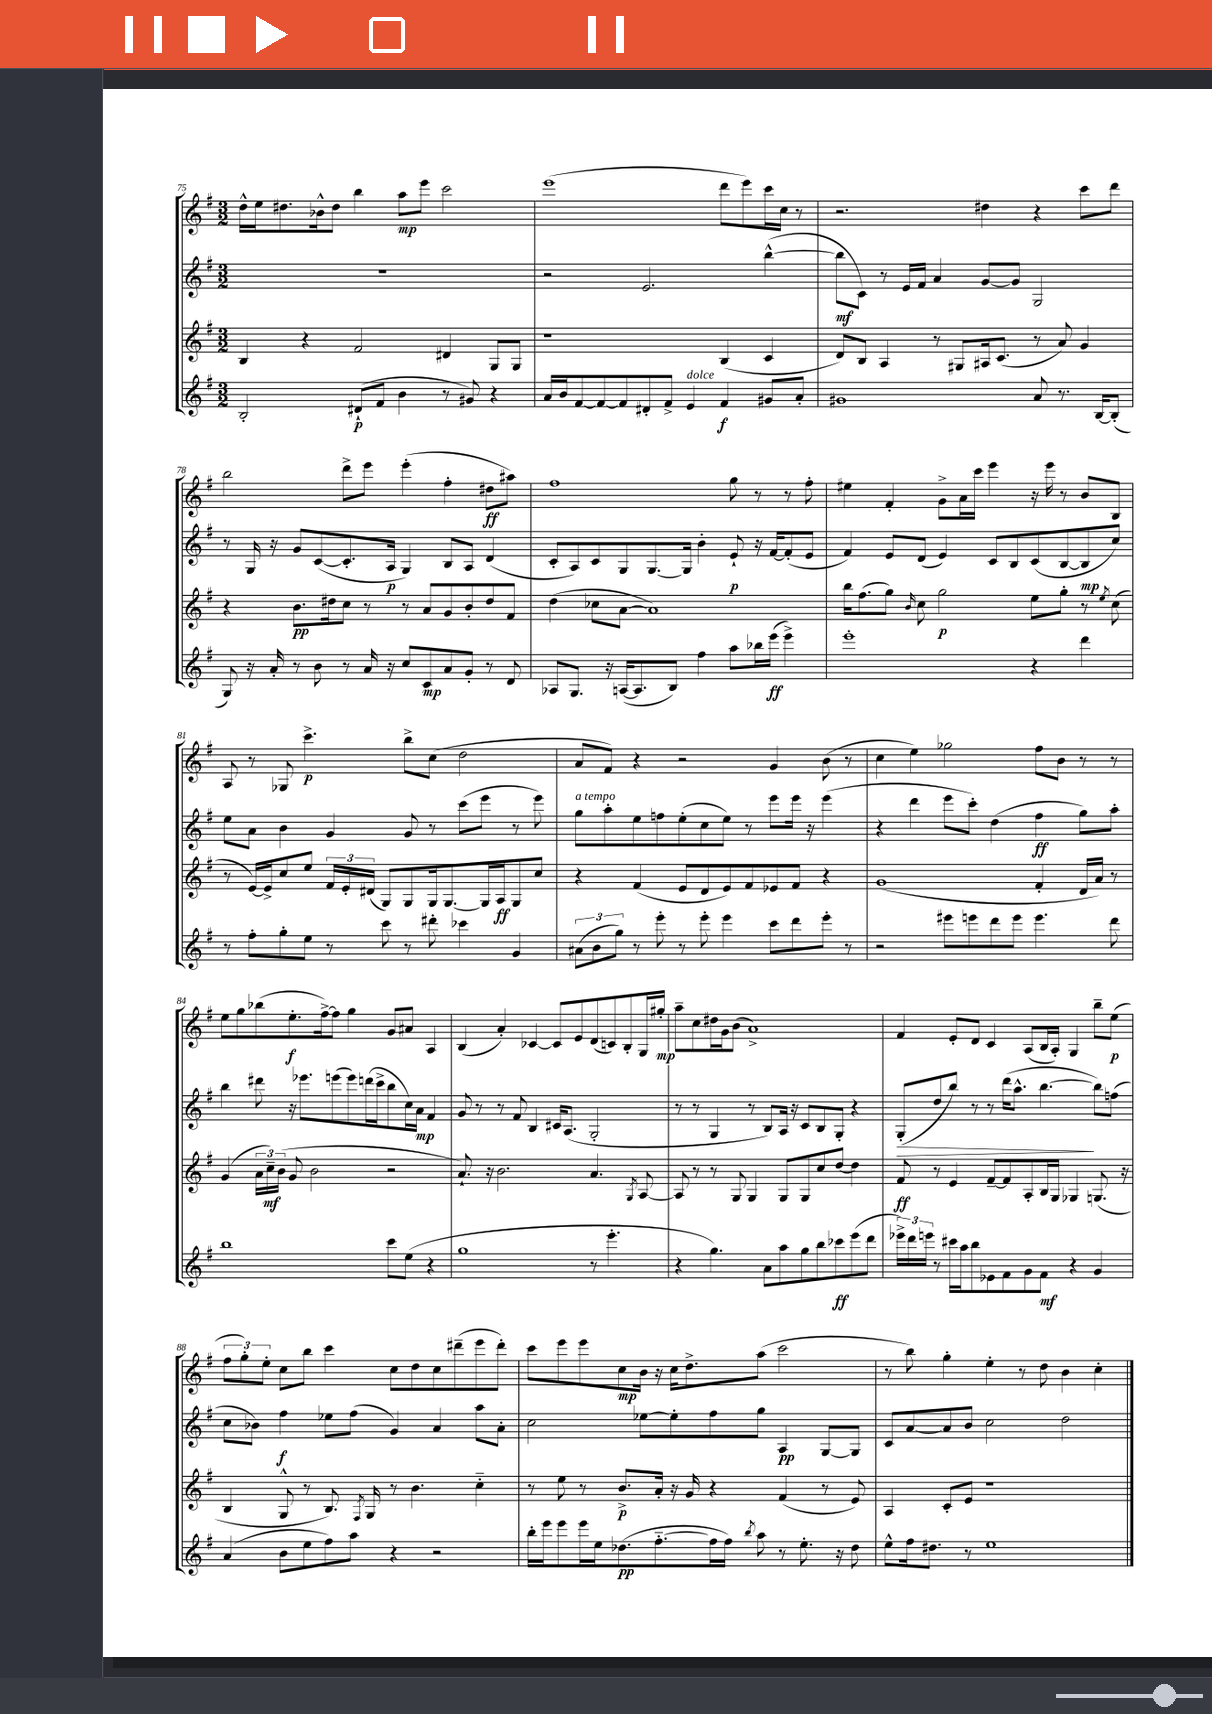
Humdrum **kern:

**kern	**kern	**kern	**kern
*staff4	*staff3	*staff2	*staff1
*clefG2	*clefG2	*clefG2	*clefG2
*k[f#]	*k[f#]	*k[f#]	*k[f#]
*M3/2	*M3/2	*M3/2	*M3/2
2B'	4B	1.r	16dd^^
.	.	.	16ee
.	.	.	8.dd#
.	4r	.	.
.	.	.	16b-^^
.	.	.	8dd#
(8d#`	2f#	.	4bb
8f#	.	.	.
4b	.	.	8aa
.	.	.	8eee
8r	4d#	.	2ccc
8g#)	.	.	.
4r	8G	.	.
.	8G	.	.
=	=	=	=
16a	1r	2r	(1eee
16b	.	.	.
[8f#	.	.	.
8f#_	.	.	.
8f#]	.	.	.
8d#'	.	2.e	.
8f#^	.	.	.
4e	.	.	.
4f#	(4B	.	8ddd
.	.	.	8eee)
8g#	4c	([4bb^^	16ccc
.	.	.	16cc
8a'	.	.	8r
=	=	=	=
1g#	8d)	8bb]	2.r
.	8B	8c)	.
.	4A	8r	.
.	.	16e	.
.	.	16f#	.
.	8r	4a	.
.	8G#	.	.
.	16A#	[8g	4dd#
.	(8.c	.	.
.	.	8g]	.
8a	8r	2G	4r
8.r	8a)	.	.
.	4g	.	8ccc
[16B	.	.	.
(8B']	.	.	8ddd
=	=	=	=
8G)	4r	8r	2bb
16r	.	16G	.
16a'	.	16r	.
8r	8.b	8g	.
8b	.	([8c	.
.	16dd#	.	.
8r	8cc	8.c']	8ddd^
16a	8r	.	8eee
16r	.	16A	.
8cc	8r	4G)	(4eee'
8c	8a	.	.
8a	8g	8B	4ff#'
8g'	8b'	8A	.
8r	8dd#	(4d	8dd#
8d	8f#	.	8aa#)
=	=	=	=
8A-	(4dd	8c'	1ff#
8.G	.	8A)	.
.	8cc-	8c	.
16r	.	.	.
([16A	[8a	8G	.
8.A]	.	.	.
.	1a])	[8.G	.
8B)	.	.	.
.	.	16G]	.
4ff#	.	4b'	.
8aa	.	8e`	8gg
16bb-	.	16r	8r
(16eee	.	[16f#	.
4eee^)	.	(8f#']	8r
.	.	8e	8ff#'
=	=	=	=
1eee'	16bb	4f#)	4ee#
.	(8.ff#	.	.
.	8gg)	8e	4f#'
.	16qqb	.	.
.	8cc	(8d	.
.	2gg	4e)	8g^
.	.	.	16a
.	.	.	16ccc
.	.	8c	4eee
.	.	8B	.
4r	8ee	(8c	16r
.	.	.	16eee
.	8gg'	[8B	8r
4ddd	8r	8B]	8b
.	8qee	.	.
.	(8cc	8cc)	8B
=	=	=	=
8r	8r	8ee	8A
8ff#'	[16e)	8a	8r
.	16e^]	.	.
8gg'	8cc	4b	8G-
8ee	8ee	.	4.ccc^
8r	24f#	4g	.
.	24e'	.	.
.	(24d#	.	.
8ccc	8G)	.	.
8r	8G	8g	8bb^
8ddd#'	16G	8r	(8cc
.	[8.G	.	.
4ccc-	.	(8ccc	2dd
.	16G]	8eee	.
.	16A	.	.
4g	8G	8r	.
.	8cc	8eee)	.
=	=	=	=
(12a#	4r	8gg	8a
12b	.	.	.
.	.	8aa'	8f#)
12gg)	.	.	.
8r	(4f#	8ee	4r
8eee'	.	8ff	.
8r	8e	(8ee'	2r
8eee'	8d	8cc	.
4eee	8e)	8ee)	.
.	8f#	8r	.
8ccc	8e-	8eee	4g
8ddd	8f#	16eee	.
.	.	16r	.
8eee'	4r	(4eee	(8b
8r	.	.	8r
=	=	=	=
2r	(1g	4r	4cc
.	.	4ddd	4ee)
8eee#	.	8eee	2gg-
8eee	.	8ccc')	.
8ddd	.	(4dd	.
8eee	.	.	.
4.eee	4f#'	4ff#	8ff#
.	.	.	8b
.	16d	8gg)	8r
.	16a)	.	.
8ddd	8r	8aa'	8r
=	=	=	=
1bb	(4g	4bb	8ee
.	.	.	8gg
.	24a	8ddd#	(8bb-
.	24cc~)	.	.
.	(24b	.	.
.	8g	16r	8.ee'
.	.	8.eee-	.
.	2b	.	.
.	.	.	[16ff#^)
.	.	(8eee	8ff#]
.	.	8eee)	4gg
.	.	(16ddd	.
.	.	16ccc^	.
8ccc	2r	8bb	8g
(8ee	.	16cc)	8a#
.	.	16a	.
4r	.	4f#	4A
=	=	=	=
1gg	8.a`)	8g	(4B
.	.	8r	.
.	16r	.	.
.	2.b	8r	4a')
.	.	8f#	.
.	.	4B	[4c-
.	.	16c#	8c-]
.	.	(8.A	.
.	.	.	8e
8r	4.a	2G'	(8d
4.eee'	.	.	8c)
.	.	.	8B'
.	8qG	.	.
.	[8A	.	16G
.	.	.	16gg#'
=	=	=	=
4r	8A]	8r	8aa~
.	8r	8r	8cc
4.gg)	8r	4G	16dd#
.	.	.	16g
.	8G	.	(8b
.	4G	8r	1a^)
8a	.	8B)	.
8aa	8G	16A	.
.	.	16r	.
8gg	8G	8c	.
8bb	8cc	8B	.
8ccc-	[8dd	8G'	.
(8eee	4dd]	4r	.
8ddd	.	.	.
=	=	=	=
24eee-^)	8f#	(8G'	4f#
24ddd	.	.	.
24eee	.	.	.
8r	8r	8dd	.
16ccc#	4e	8bb)	8e'
16aa	.	.	.
8bb	.	8r	8d
8e-	[8f#~	8r	4c
8f#	8f#]	(16ddd	.
.	.	8.aa^^	.
8g	8A'	.	(8A
8f#	16B	[4.bb	16B
.	16G	.	16A')
4r	4G-	.	4G
4g	(8.G	8bb])	8bb~
.	.	(8ff	(8ee
.	16r	.	.
=	=	=	=
(4a	4B	8cc	12ff#
.	.	.	12gg')
.	.	8b-)	.
.	.	.	12ee'
8b	8G^^	4ff#	8cc
8ee	8r	.	8bb
8ff#)	8.B)	8ee-	4ccc
8aa	.	(8ff#	.
.	8qF#	.	.
.	16G	.	.
4r	8r	4g)	8cc
.	4.b	.	8dd
2r	.	4a	8cc
.	.	.	(8ddd#~
.	4cc'~	8aa	8eee
.	.	8a'	8ddd#')
=	=	=	=
16bb'	8r	2cc	8ccc
16eee	.	.	.
8eee	8ee	.	8eee
16eee	8r	.	8eee
16ee	.	.	.
(8.dd-	8.b^	.	8cc
.	.	[8ee-	16b
[8.ff#'~	16a'	.	16r
.	16r	8ee-']	16cc
.	16g	.	8.dd^
16ff#]	4r	8ff#	.
16ff#)	.	.	.
8qbb	.	.	.
8aa	.	8gg	(8aa
8r	(4f#	4A	2ccc
8.ee'	.	.	.
.	8r	[8G	.
16r	.	.	.
8dd-	8e)	8G]	.
=	=	=	=
8ee^^	4A	8c	8r
16ff#	.	[8a	8bb)
8.dd#	.	.	.
.	8c'	8a]	4gg'
8r	8e	8b	.
1ee	1r	2cc	4ee'
.	.	.	8r
.	.	.	8dd
.	.	2dd	4b
.	.	.	4cc'
==	==	==	==
*-	*-	*-	*-
